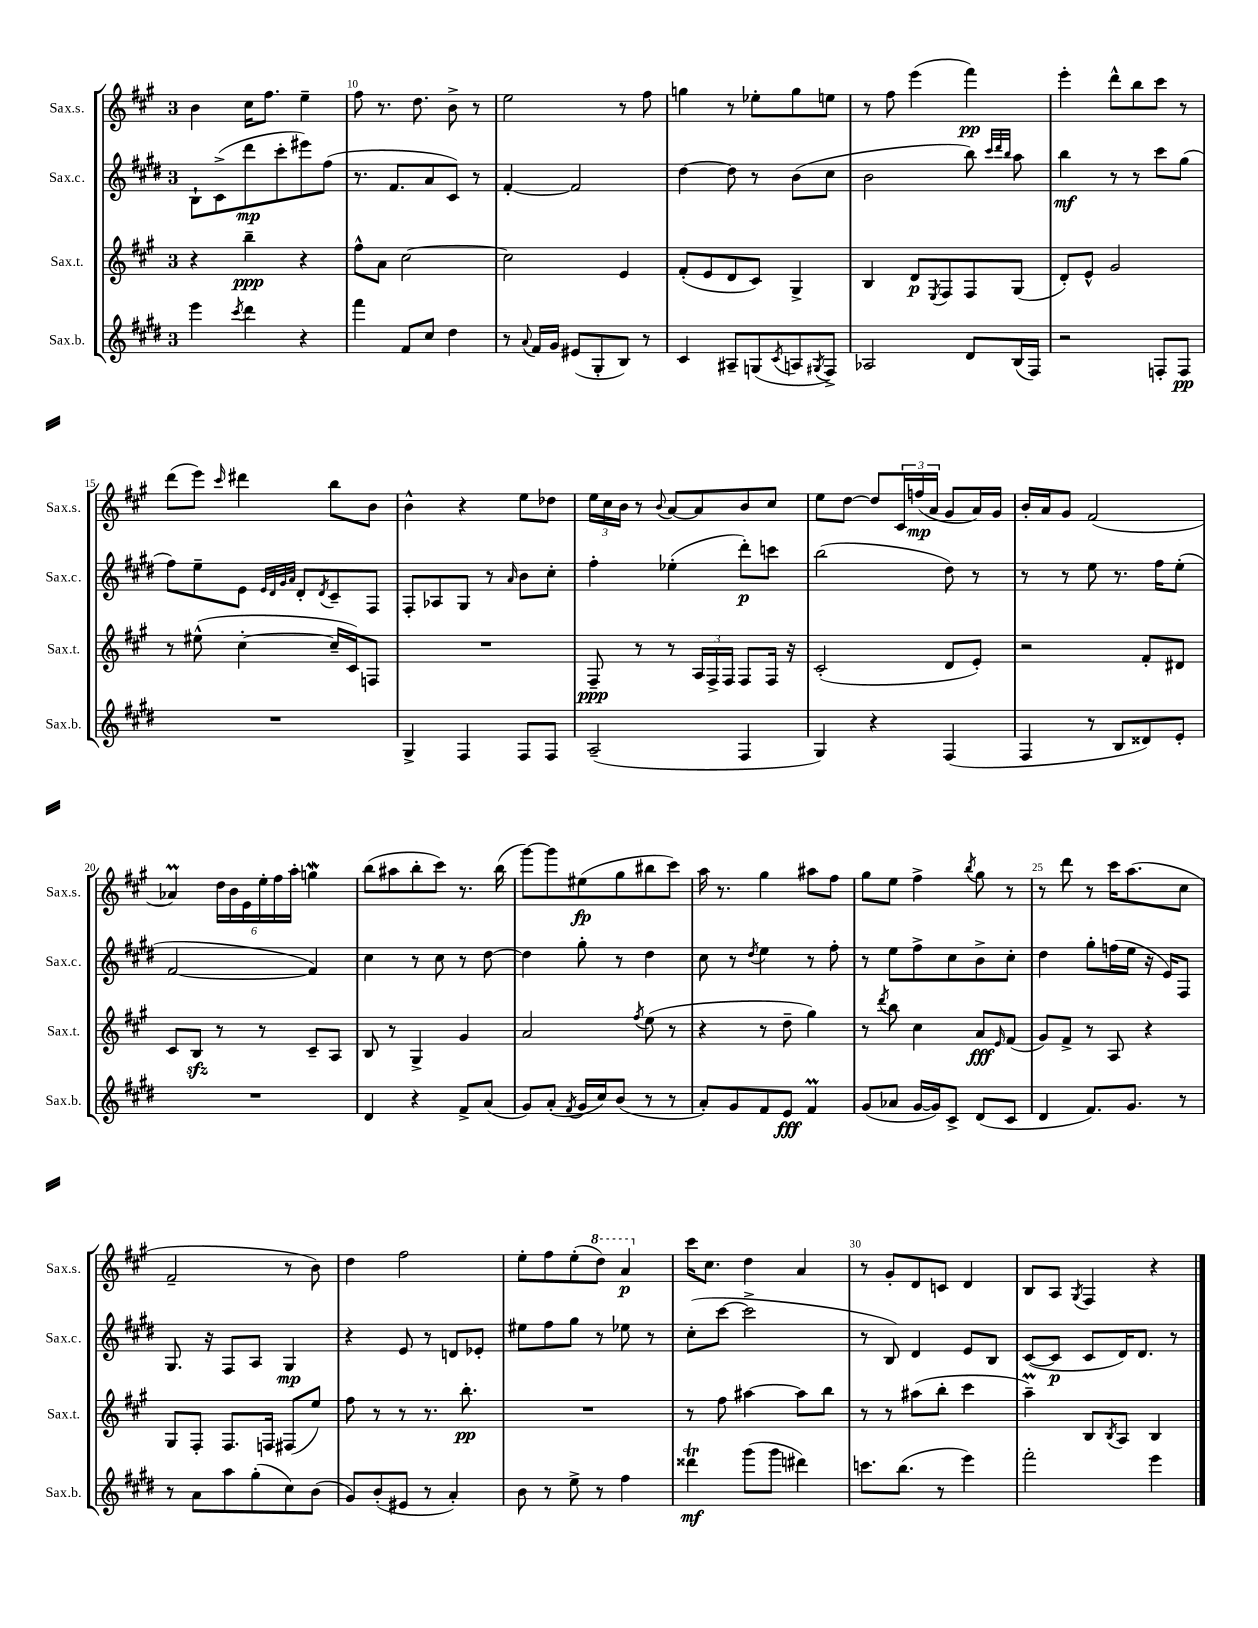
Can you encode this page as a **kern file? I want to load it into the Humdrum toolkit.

**kern	**kern	**kern	**kern
*staff4	*staff3	*staff2	*staff1
*clefG2	*clefG2	*clefG2	*clefG2
*k[f#c#g#d#]	*k[f#c#g#]	*k[f#c#g#d#]	*k[f#c#g#]
*M3/4	*M3/4	*M3/4	*M3/4
4eee	4r	8B`	4b
.	.	(8c#^	.
8qccc#	.	.	.
4ddd#	4bb~	8ddd#	16cc#
.	.	.	8.ff#
.	.	8ccc#'	.
4r	4r	8eee#)	4ee~
.	.	(8ff#	.
=	=	=	=
4fff#	8ff#^^	8.r	8ff#
.	8a	.	8.r
.	.	8.f#	.
8f#	[2cc#	.	.
.	.	.	8.dd
8cc#	.	8a	.
4dd#	.	8c#)	8b^
.	.	8r	8r
=	=	=	=
8r	2cc#]	[4f#'	2ee
8qqa	.	.	.
16f#	.	.	.
16g#	.	.	.
(8e#	.	2f#]	.
8G#'	.	.	.
8B)	4e	.	8r
8r	.	.	8ff#
=	=	=	=
4c#	(8f#'	[4dd#	4gg
.	8e	.	.
8A#~	8d	8dd#]	8r
(8G	8c#)	8r	8ee-'
8qc#	.	.	.
8A	4G#^	(8b	8gg
8qG#	.	.	.
8F#^)	.	8cc#	8ee
=	=	=	=
2A-	4B	2b	8r
.	.	.	8ff#
.	8d	.	(4eee
.	8qE	.	.
.	8F#	.	.
8d#	8F#	8bb)	4fff#)
.	.	32qqccc#	.
.	.	32qqddd#	.
.	.	32qqbb	.
(16B	(8G#	8aa	.
16F#)	.	.	.
=	=	=	=
2r	8d')	4bb	4eee'
.	8e^^	.	.
.	2g#	8r	8ddd^^
.	.	8r	8bb
8F'	.	8ccc#	8ccc#
8F	.	(8gg#	8r
=	=	=	=
2.r	8r	8ff#)	(8ddd
.	(8ee#^^	8ee~	8eee)
.	.	.	16qqccc#
.	[4cc#'	8e	4ddd#
.	.	32qqe	.
.	.	32qqd#	.
.	.	32qqg#	.
.	.	32qqa	.
.	.	8d#'	.
.	.	8qd#	.
.	16cc#~]	8c#~	8bb
.	16c#)	.	.
.	8F	8F#	8b
=	=	=	=
4G#^	2.r	8F#'	4b^^
.	.	8A-	.
4F#	.	8G#	4r
.	.	8r	.
.	.	16qqa	.
8F#	.	8b	8ee
8F#	.	8cc#'	8dd-
=	=	=	=
(2A~	8F#~	4ff#'	24ee
.	.	.	24cc#
.	.	.	24b
.	8r	.	8r
.	.	.	8qqb
.	8r	(4ee-'	[8a
.	24A	.	8a]
.	24F#^	.	.
.	24F#	.	.
4F#	8F#	8ddd#')	8b
.	16F#	8ccc	8cc#
.	16r	.	.
=	=	=	=
4G#)	(2c#'	(2bb	8ee
.	.	.	[8dd
4r	.	.	8dd]
.	.	.	24c#
.	.	.	(24ff
.	.	.	24a
(4F#	8d	8dd#)	8g#
.	8e')	8r	16a)
.	.	.	16g#
=	=	=	=
4F#	2r	8r	16b'
.	.	.	16a
.	.	8r	8g#
8r	.	8ee	(2f#
8B	.	8.r	.
8d##)	8f#'	.	.
.	.	16ff#	.
8e'	8d#	(8ee'	.
=	=	=	=
2.r	8c#	[2f#	4a-)
.	8B	.	.
.	8r	.	24dd
.	.	.	24b
.	.	.	24e
.	8r	.	24ee'
.	.	.	24ff#
.	.	.	24aa'
.	8c#~	4f#])	4gg
.	8A	.	.
=	=	=	=
4d#	8B	4cc#	(8bb
.	8r	.	8aa#
4r	4G#^	8r	8bb'
.	.	8cc#	8ccc#)
8f#^	4g#	8r	8.r
(8a	.	[8dd#	.
.	.	.	(16bb
=	=	=	=
8g#)	2a	4dd#]	[8ggg#)
(8a'	.	.	8ggg#]
8qf#	.	.	.
16g#	.	8gg#'	(8ee#
16cc#)	.	.	.
(8b	.	8r	8gg#
.	8qff#	.	.
8r	(8ee	4dd#	8bb#
8r	8r	.	8ccc#)
=	=	=	=
8a')	4r	8cc#	16aa
.	.	.	8.r
8g#	.	8r	.
.	.	8qdd#	.
8f#	8r	4ee	4gg#
8e	8dd~	.	.
4f#	4gg#)	8r	8aa#
.	.	8ff#'	8ff#
=	=	=	=
(8g#	8r	8r	8gg#
.	8qddd	.	.
8a-	8bb	8ee	8ee
[16g#	4cc#	8ff#^	4ff#^
16g#])	.	.	.
8c#^	.	8cc#	.
.	.	.	8qbb
(8d#	8a	8b^	8gg#
.	16qqe	.	.
8c#	(8f#	8cc#'	8r
=	=	=	=
4d#	8g#)	4dd#	8r
.	8f#^	.	8ddd
8.f#)	8r	8gg#'	8r
.	8A	(16ff	16ccc#
8.g#	.	16ee	(8.aa
.	4r	16r	.
.	.	16e)	.
8r	.	8F#	8cc#
=	=	=	=
8r	8G#	8.G#	2f#~
8a	8F#'	.	.
.	.	16r	.
8aa	8.F#	8F#	.
(8gg#'	.	8A	.
.	16F	.	.
8cc#)	(8F#	4G#	8r
(8b	8ee)	.	8b)
=	=	=	=
8g#)	8ff#	4r	4dd
(8b'	8r	.	.
8e#	8r	8e	2ff#
8r	8.r	8r	.
4a')	.	8d	.
.	8.bb'	.	.
.	.	8e-'	.
=	=	=	=
8b	2.r	8ee#	8ee'
8r	.	8ff#	8ff#
8ee^	.	8gg#	(8ee'
8r	.	8r	8ddd)
4ff#	.	8ee-	4aa
.	.	8r	.
=	=	=	=
4ddd##	8r	(8cc#'	16ccc#
.	.	.	8.cc#
.	8ff#	[8ccc#	.
(8ggg#	[4aa#	2ccc#^]	4dd
8ggg#	.	.	.
4ddd#)	8aa#]	.	4a
.	8bb	.	.
=	=	=	=
8.ccc	8r	8r	8r
.	8r	8B)	8g#'
(8.bb	.	.	.
.	(8aa#	4d#	8d
8r	8bb'	.	8c
4eee)	4ccc#	8e	4d
.	.	8B	.
=	=	=	=
2fff#'	4aa~)	([8c#	8B
.	.	8c#]	8A
.	.	.	8qG#
.	8B	8c#	4F#
.	8qB	.	.
.	8A	16d#)	.
.	.	8.d#	.
4eee	4B	.	4r
.	.	8r	.
==	==	==	==
*-	*-	*-	*-
